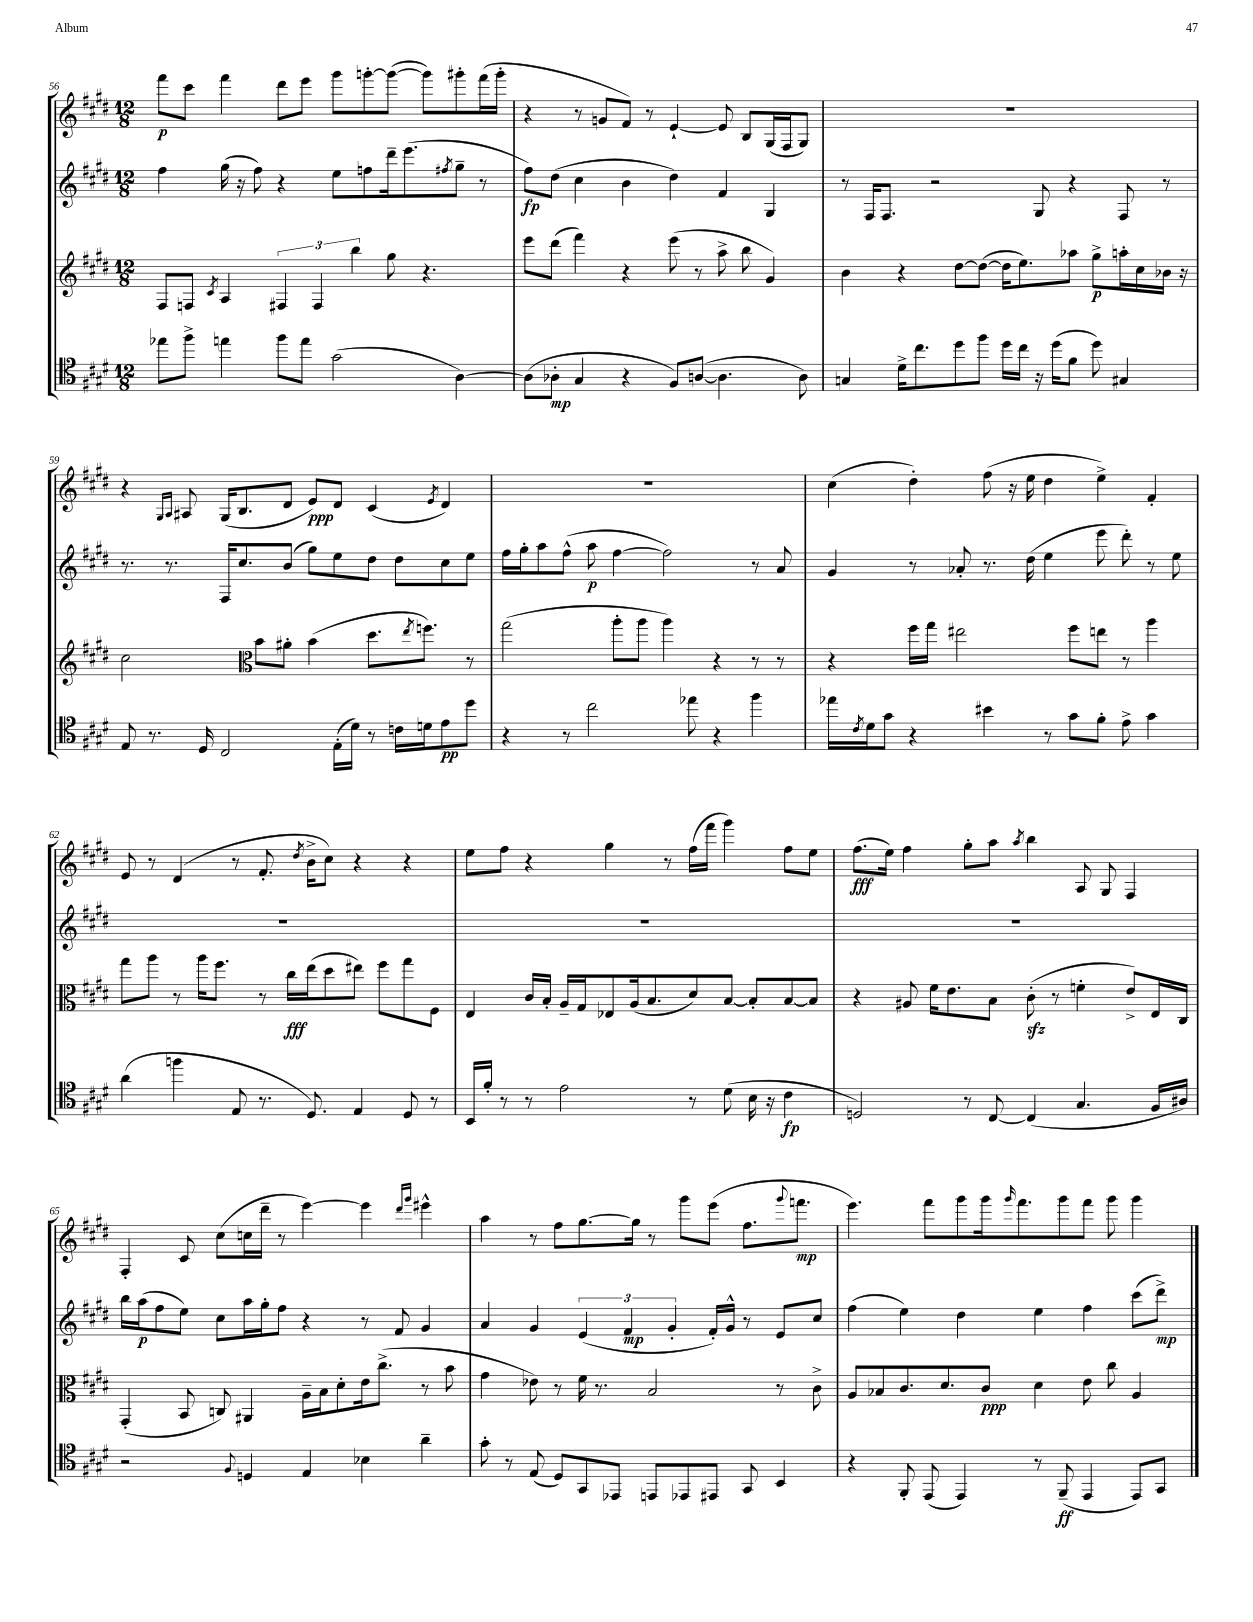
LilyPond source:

<<
\new StaffGroup <<
\new Staff = "s0" {
    \clef treble \key e \major \numericTimeSignature \time 12/8
    fis'''8\p cis'''8 fis'''4 dis'''8 e'''8 gis'''8 g'''8~-. g'''8~( g'''8) gis'''8-. fis'''16( gis'''16-. |
    r4 r8 g'8 fis'8) r8 e'4~-! e'8 b8 gis16( fis16 gis8) |
    R1. |
    r4 \grace { gis16 a16 } ais8 gis16( b8. dis'8 e'8\ppp) dis'8 cis'4( \acciaccatura { e'8 } dis'4) |
    R1. |
    cis''4( dis''4-.) fis''8( r16 e''16 dis''4 e''4->) fis'4-. |
    e'8 r8 dis'4( r8 fis'8.-. \acciaccatura { dis''8 } b'16-> cis''8) r4 r4 |
    e''8 fis''8 r4 gis''4 r8 fis''16( fis'''16 gis'''4) fis''8 e''8 |
    fis''8.\fff( e''16) fis''4 gis''8-. a''8 \acciaccatura { a''8 } b''4 a8 gis8 fis4 |
    fis4-. cis'8 cis''8( c''16 dis'''16-- r8 e'''4~) e'''4 \grace { dis'''16 gis'''16 } eis'''4-^ |
    a''4 r8 fis''8 gis''8.~ gis''16 r8 gis'''8 e'''8( fis''8. \appoggiatura { gis'''8 } f'''8.\mp |
    e'''4.) fis'''8 gis'''8 gis'''16 \grace { gis'''16 } fis'''8. gis'''8 fis'''8 gis'''8 gis'''4 \bar "|." |
}
\new Staff = "s1" {
    \clef treble \key e \major \numericTimeSignature \time 12/8
    fis''4 gis''16( r16 fis''8) r4 e''8 f''8 dis'''16-- e'''8.( \acciaccatura { fis''8 } gis''8-- r8 |
    fis''8\fp) dis''8( cis''4 b'4 dis''4) fis'4 gis4 |
    r8 fis16 fis8. r2 gis8 r4 fis8 r8 |
    r8. r8. fis16 cis''8. b'8( gis''8) e''8 dis''8 dis''8 cis''8 e''8 |
    fis''16 gis''16-. a''8 fis''8-^( a''8\p fis''4~ fis''2) r8 a'8 |
    gis'4 r8 aes'8-. r8. dis''16( e''4 e'''8 dis'''8-.) r8 e''8 |
    R1. |
    R1. |
    R1. |
    b''16 a''16\p( fis''8 e''8) cis''8 a''16 gis''16-. fis''8 r4 r8 fis'8 gis'4 |
    a'4 gis'4 \tuplet 3/2 { e'4( fis'4\mp gis'4-. } fis'16-.) gis'16-^ r8 e'8 cis''8 |
    fis''4( e''4) dis''4 e''4 fis''4 cis'''8( dis'''8->\mp) \bar "|." |
}
\new Staff = "s2" {
    \clef treble \key e \major \numericTimeSignature \time 12/8
    fis8 f8 \acciaccatura { cis'8 } a4 \tuplet 3/2 { fis4 fis4 b''4 } gis''8 r4. |
    e'''8 dis'''8( fis'''4) r4 e'''8( r8 a''8-> b''8 gis'4) |
    b'4 r4 dis''8~ dis''8~( dis''16 e''8.) aes''8 gis''8->\p a''16-. cis''16 bes'16 r16 |
    cis''2 \clef alto b'8 ais'8-. b'4( dis''8. \acciaccatura { e''8 } f''8.) r8 |
    gis''2( a''8-. a''8 a''4) r4 r8 r8 |
    r4 fis''16 gis''16 eis''2 fis''8 e''8 r8 a''4 |
    gis''8 a''8 r8 a''16 fis''8. r8 cis''16\fff e''16( dis''8 eis''8) fis''8 gis''8 fis8 |
    e4 cis'16 b16-. a16-- gis16 ees8 a16( b8. dis'8) b8~ b8-. b8~ b8 |
    r4 ais8 fis'16 e'8. b8 cis'8-.\sfz( r8 f'4-. e'8->) e16 cis16 |
    gis,4-.( b,8 c8) ais,4 a16-- b16 dis'8-. e'16 cis''8.->( r8 b'8 |
    gis'4 ees'8) r8 fis'16 r8. b2 r8 cis'8-> |
    a8 bes8 cis'8. dis'8. cis'8\ppp dis'4 e'8 cis''8 a4 \bar "|." |
}
\new Staff = "s3" {
    \clef tenor \key e \major \numericTimeSignature \time 12/8
    ees''8 fis''8-> e''4 fis''8 e''8 gis'2( a4~) |
    a8( aes8-.\mp gis4 r4 fis8) a8~( a4. a8) |
    g4 dis'16-> cis''8. dis''8 fis''8 dis''16 cis''16 r16 dis''16( fis'8 dis''8) gis4 |
    e8 r8. dis16 cis2 e16-.( dis'16) r8 c'16 d'16 e'8\pp dis''8 |
    r4 r8 cis''2 ees''8 r4 fis''4 |
    ees''16 \acciaccatura { cis'8 } dis'16 gis'8 r4 bis'4 r8 gis'8 fis'8-. e'8-> gis'4 |
    a'4( f''4 e8 r8. dis8.) e4 dis8 r8 |
    b,16 fis'16-. r8 r8 e'2 r8 dis'8( b16 r16 cis'4\fp |
    d2) r8 cis8~ cis4( gis4. fis16 ais16) |
    r2 \appoggiatura { fis8 } d4 e4 bes4 a'4-- |
    gis'8-. r8 e8( dis8) gis,8 ees,8 e,8 ees,8 eis,8 gis,8 b,4 |
    r4 fis,8-. e,8( e,4) r8 fis,8--\ff( e,4 e,8) gis,8 \bar "|." |
}
>>
>>
\layout { \context { \Score currentBarNumber = #56 } }
